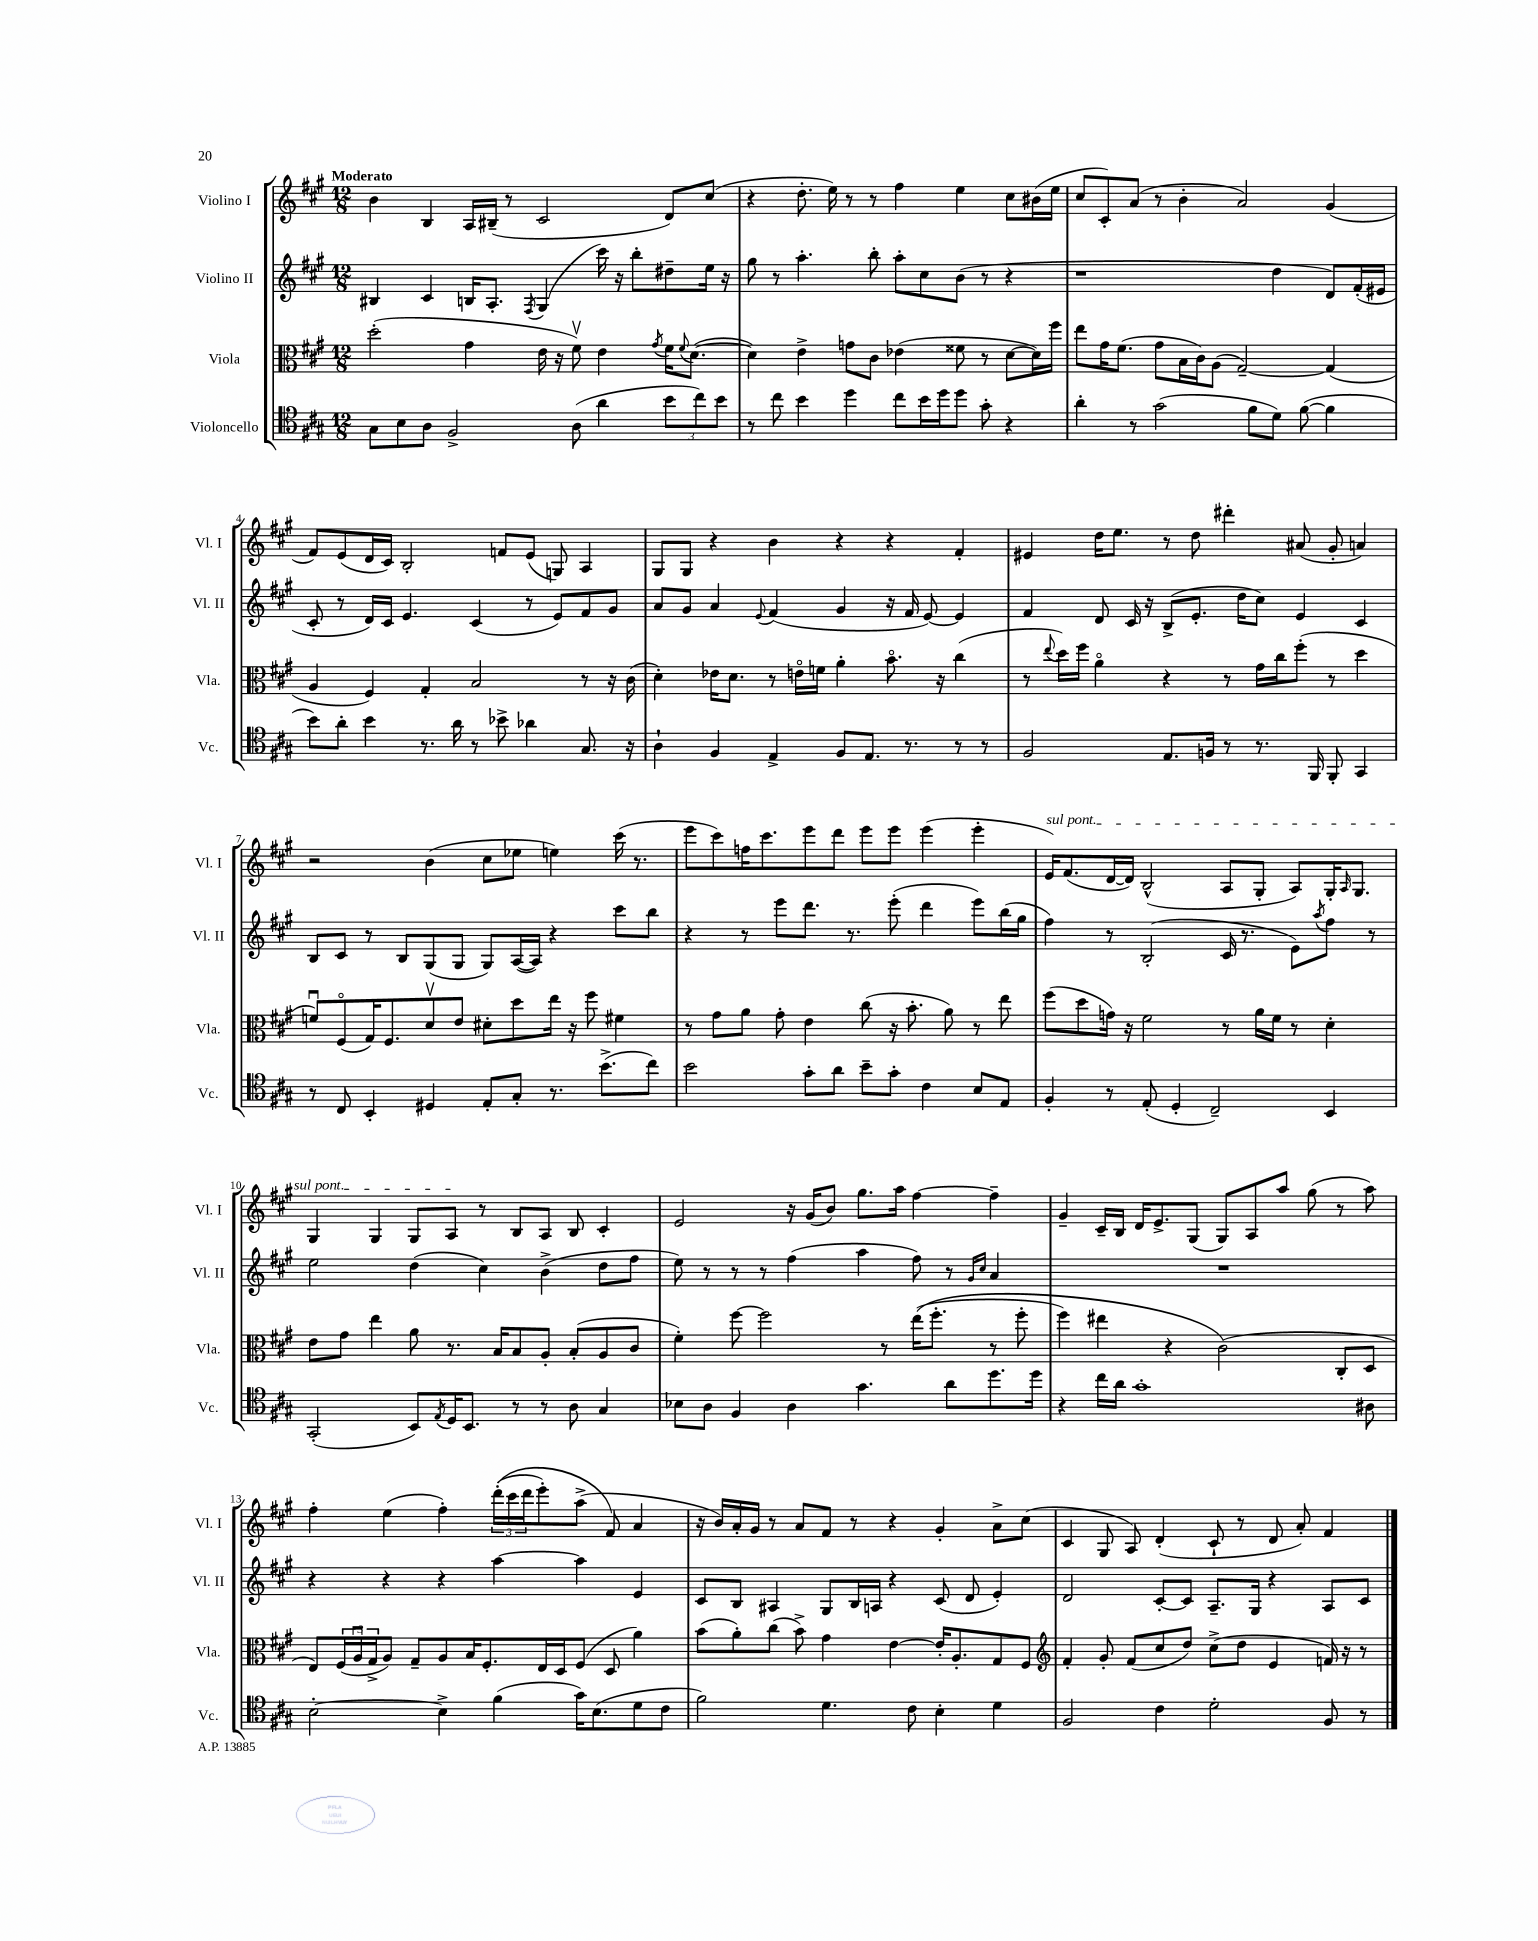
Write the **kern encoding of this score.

**kern	**kern	**kern	**kern
*staff4	*staff3	*staff2	*staff1
*clefC4	*clefC3	*clefG2	*clefG2
*k[f#c#g#]	*k[f#c#g#]	*k[f#c#g#]	*k[f#c#g#]
*M12/8	*M12/8	*M12/8	*M12/8
8G#	(2dd'	4B#	4b
8B	.	.	.
8A	.	4c#	4B
2F#^	.	.	.
.	4g#	16B	16A
.	.	8.A'	(16B#~
.	.	.	8r
.	.	8qF#	.
.	16e	(4G#	2c#
.	16r	.	.
(8A	8f#v)	.	.
4a	4e	16ccc#)	.
.	.	16r	.
.	.	8bb'	.
.	8qg#	.	.
12b	16f#	8dd#~	8d)
.	8qqf#	.	.
.	([8.d	.	.
12cc#)	.	.	.
.	.	16ee	(8cc#
12b	.	.	.
.	.	16r	.
=	=	=	=
8r	4d])	8gg#	4r
8cc#	.	8r	.
4b	4e^	4.aa'	8.dd'
.	.	.	16ee)
4dd	8g	.	8r
.	8c#	8bb'	8r
8cc#	(4e-	8aa'	4ff#
16b	.	8cc#	.
16dd	.	.	.
8dd	8f##	(8b	4ee
8g#'	8r	8r	.
4r	[8d	4r	8cc#
.	16d])	.	(16b#
.	16ff#	.	16ee
=	=	=	=
4a'	8ee	1r	8cc#
.	16g#	.	8c#')
.	(8.f#	.	.
8r	.	.	(8a
(2g#	8g#	.	8r
.	16B	.	4b'
.	16c#)	.	.
.	(8A	.	.
.	[2G#~)	.	2a)
8f#	.	.	.
8d)	.	4dd	.
([8f#	.	.	.
4f#]	(4G#]	8d)	(4g#
.	.	(16f#'	.
.	.	16e#	.
=	=	=	=
8b)	4A	8c#'	8f#)
8a'	.	8r	(8e
4b	4F#)	16d)	16d
.	.	16c#	16c#)
.	.	4.e	2B'
8.r	4G#'	.	.
16a	.	.	.
8r	2B	(4c#	.
8b-^	.	.	8f
4a-	.	8r	(8e
.	.	8e)	8G)
8.G#	8r	8f#	4A
.	16r	8g#	.
16r	(16c#	.	.
=	=	=	=
4A`	4d')	8a	8G#
.	.	8g#	8G#
4F#	16e-	4a	4r
.	8.d	.	.
.	.	8qqe	.
4E^	8r	(4f#	4b
.	16eo	.	.
.	16f	.	.
8F#	4a'	4g#	4r
8.E	.	.	.
.	8.bo	16r	4r
8.r	.	16f#	.
.	.	[8e)	.
.	16r	.	.
8r	(4cc#	4e]	4f#'
8r	.	.	.
=	=	=	=
2F#	8r	4f#	4e#
.	8qqee	.	.
.	16dd)	.	.
.	16ff#	.	.
.	4ao	8d	16dd
.	.	.	8.ee
.	.	16c#	.
.	.	16r	.
8.E	4r	(8B^	8r
.	.	8.e'	8dd
16F	.	.	.
8r	8r	.	4ddd#'
.	.	16dd	.
8.r	16g#	8cc#)	.
.	16cc#	.	.
.	(8ff#'	4e	(8a#
16FF#	.	.	.
8FF#'	8r	.	8g#'
4GG#	4dd	4c#	4a)
=	=	=	=
8r	8fu)	8B	2r
8C#	(8F#o	8c#	.
4BB'	16G#)	8r	.
.	8.F#	.	.
.	.	8B	.
4D#	8dv	(8G#	(4b
.	8e	8G#	.
8E'	8d#'	8G#)	8cc#
8G#'	8dd	([16A	8ee-
.	.	16A])	.
8.r	16ee	4r	4ee)
.	16r	.	.
.	8ff#	.	.
(8.b^	.	.	.
.	4f#	8ccc#	(16ccc#
.	.	.	8.r
8cc#)	.	8bb	.
=	=	=	=
2b	8r	4r	8eee
.	8g#	.	8ccc#)
.	8a	8r	16ff
.	.	.	8.ccc#
.	8g#'	8eee	.
8g#'	4e	8.ddd	8eee
8a	.	.	8ddd
.	.	8.r	.
8b~	(8cc#	.	8eee
8g#'	16r	(8eee'	8eee
.	8.b'	.	.
4c#	.	4ddd	(4eee
.	8a)	.	.
8B	8r	8eee)	4eee'
8E	8ee	(16bb	.
.	.	16gg#	.
=	=	=	=
4F#'	(8ff#	4ff#)	16e)
.	.	.	(8.f#
.	8dd	.	.
8r	16g)	8r	[16d
.	16r	.	16d])
(8E'	2f#	(2B'	(2B^^
4D'	.	.	.
2C#~)	.	.	.
.	8r	16c#	8A
.	.	8.r	.
.	16a	.	8G#'
.	16f#	.	.
.	8r	8e)	8A)
.	.	8qaa	.
4BB	4d'	8ff#	16G#'
.	.	.	16qqA
.	.	.	8.G#
.	.	8r	.
=	=	=	=
(2GG#'	8e	2ee	4G#
.	8g#	.	.
.	4ee	.	4G#
8BB)	8a	(4dd	8G#
8qE	.	.	.
16D	8.r	.	8A
8.BB	.	.	.
.	.	4cc#)	8r
.	16B	.	.
8r	8B	.	8B
8r	8A'	(4b^	8A
8A	(8B'	.	8B
4G#	8A	8dd	4c#'
.	8c#	8ff#	.
=	=	=	=
8B-	4f#')	8ee)	2e
8A	.	8r	.
4F#	[8ff#	8r	.
.	2ff#]	8r	.
4A	.	(4ff#	16r
.	.	.	(16g#
.	.	.	8b)
4.g#	.	4aa	8.gg#
.	8r	.	.
.	.	.	16aa
.	&((16ee	8ff#)	[4ff#
.	8.ff#'	.	.
8a	.	8r	.
.	.	16qqg#	.
.	.	16qqcc#	.
8.dd	8r	4a	4ff#~]
.	8ff#'	.	.
16dd	.	.	.
=	=	=	=
4r	4ff#)	1.r	4g#~
16cc#	4ee#	.	16c#~
16a	.	.	16B
1g#'	.	.	16d
.	.	.	8.e^
.	4r	.	.
.	.	.	(8G#
.	(2c#&)	.	8G#)
.	.	.	8A
.	.	.	8aa
.	.	.	(8gg#
.	8C#'	.	8r
8A#	8D	.	8aa)
=	=	=	=
[2B'	8E)	4r	4ff#'
.	(24F#	.	.
.	24Au	.	.
.	24G#^	.	.
.	8A)	4r	(4ee
.	8G#~	.	.
4B^]	8A	4r	4ff#')
.	16B	.	.
.	8.F#'	.	.
(4f#	.	[4aa	&((24ddd'
.	.	.	24ccc#
.	.	.	24ddd
.	16E	.	8eee')
.	16D	.	.
16g#)	(8F#	4aa]	(8aa^
(8.B	.	.	.
.	8D	.	8f#&)
8d	4a)	4e	4a
8c#	.	.	.
=	=	=	=
2f#)	(8b	8c#	16r
.	.	.	16b)
.	8a')	8B	16a'
.	.	.	16g#
.	(8cc#	4A#	8r
.	8b^)	.	8a
4.d	4g#	8G#	8f#
.	.	16B	8r
.	.	16A	.
.	[4e	4r	4r
8c#	.	.	.
4B'	16e']	(8c#	4g#'
.	8.A'	.	.
.	.	8d	.
4d	8G#	4e')	8a^
.	8F#	.	(8cc#
=	=	=	=
*	*clefG2	*	*
2F#	4f#'	2d	4c#
.	8g#'	.	8G#
.	(8f#	.	8A)
4c#	8cc#	[8c#'	(4d'
.	8dd)	8c#]	.
2d'	(8cc#^	8.A~	8c#`
.	8dd	.	8r
.	.	16G#	.
.	4e	4r	8d
.	.	.	8a')
8F#	16f)	8A	4f#
.	16r	.	.
8r	8r	8c#	.
==	==	==	==
*-	*-	*-	*-
